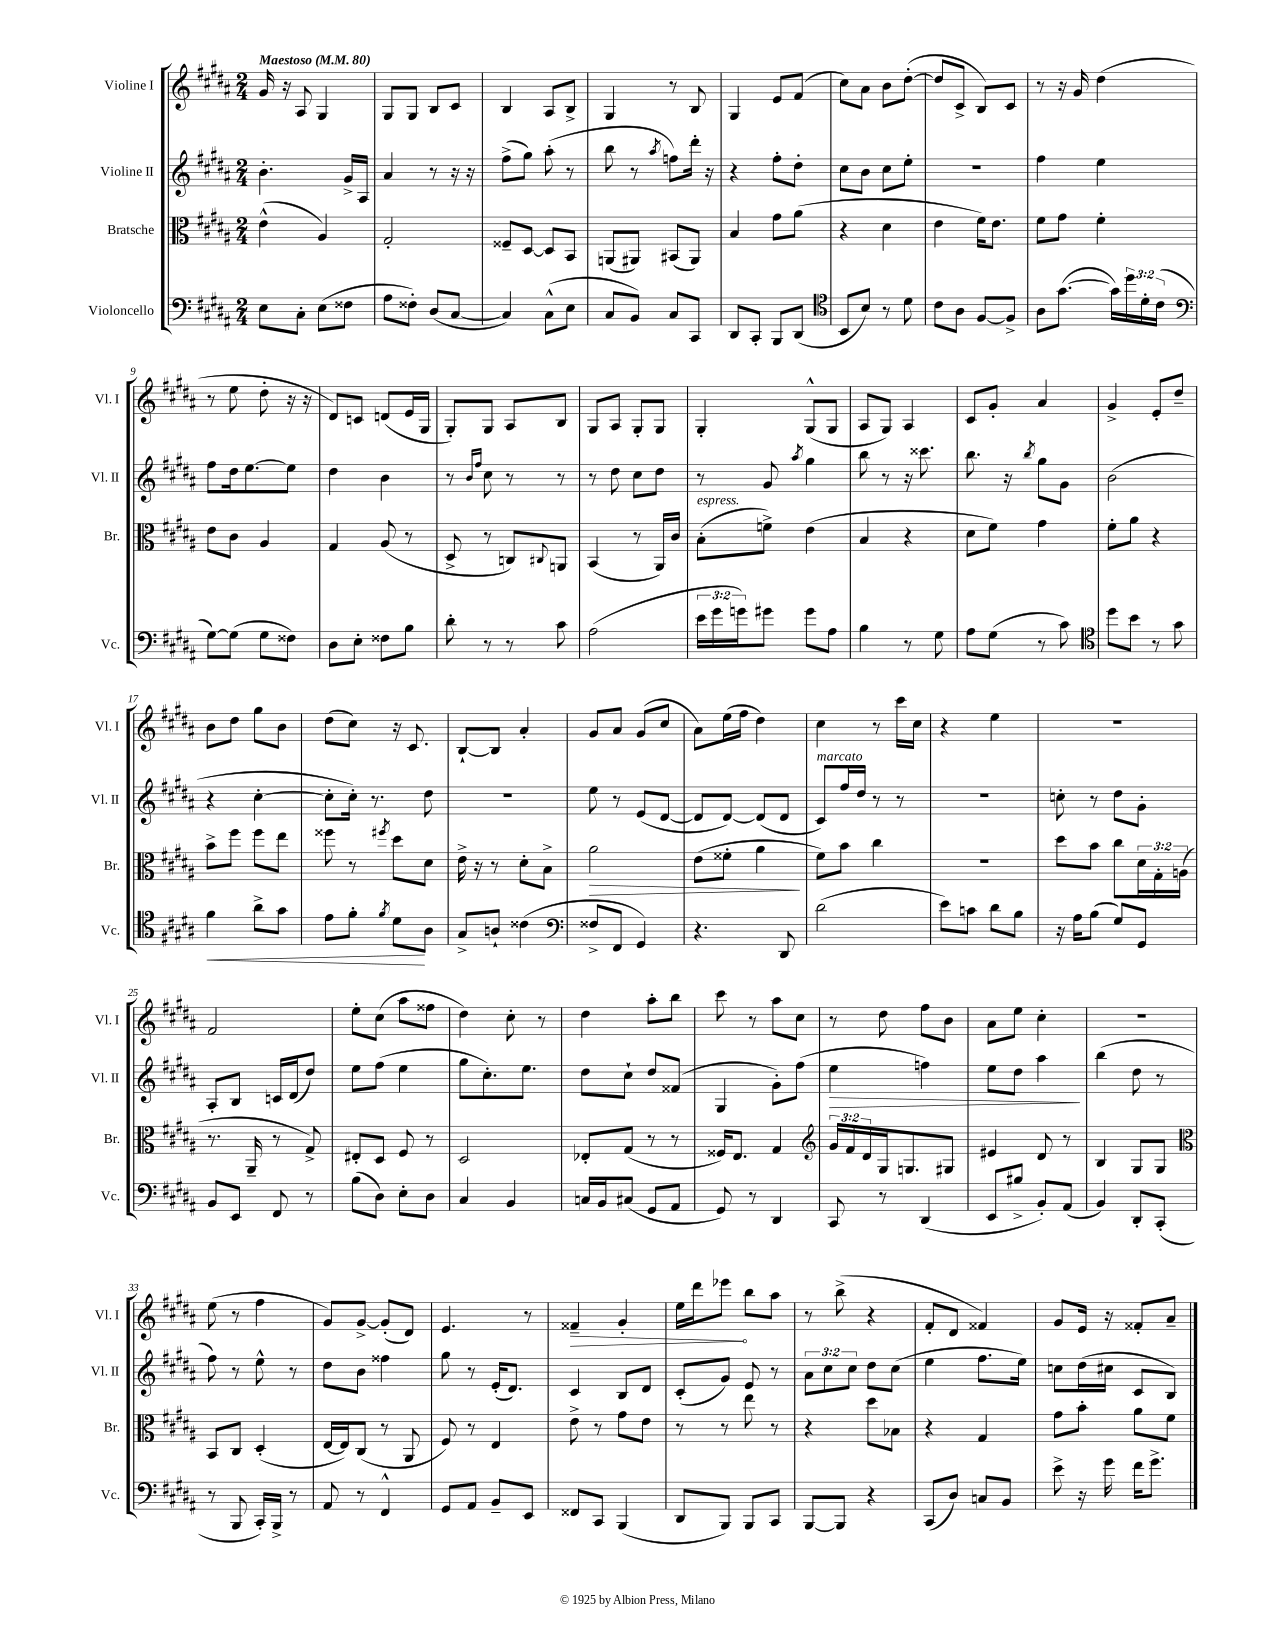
<<
\new StaffGroup <<
\new Staff = "s0" \with { instrumentName = "Violine I" shortInstrumentName = "Vl. I" } {
    \clef treble \key b \major \numericTimeSignature \time 2/4 \tempo "Maestoso" 4 = 80
    gis'16 r16 ais8 gis4 |
    gis8 gis8 b8 cis'8 |
    b4 ais8 b8-> |
    gis4 r8 b8 |
    gis4 e'8 fis'8( |
    cis''8) ais'8 b'8 dis''8~-.( |
    dis''8 cis'8-> b8) cis'8 |
    r8 r16 gis'16 dis''4( |
    r8 e''8 dis''8-. r16 r16 |
    dis'8) c'8 d'8( e'16 gis16 |
    gis8-.) gis8 ais8 b8 |
    gis8 ais8 gis8-. gis8 |
    gis4-. gis8-^( gis8 |
    ais8 gis8) ais4 |
    cis'8 gis'8-. ais'4 |
    gis'4-> e'8-. dis''8-- |
    b'8 dis''8 gis''8 b'8 |
    dis''8( cis''8) r16 cis'8. |
    b8~-! b8 ais'4-. |
    gis'8 ais'8 gis'8( cis''8 |
    ais'8) e''16( fis''16 dis''4) |
    cis''4 r8 cis'''16 cis''16 |
    r4 e''4 |
    R2 |
    fis'2 |
    e''8-. cis''8( ais''8 fisis''8 |
    dis''4) cis''8-. r8 |
    dis''4 ais''8-. b''8 |
    cis'''8 r8 ais''8 cis''8 |
    r8 dis''8 fis''8 b'8 |
    ais'8 e''8 cis''4-. |
    R2 |
    e''8( r8 fis''4 |
    gis'8) gis'8~-> gis'8-.( dis'8) |
    e'4. r8 |
    \once \override Hairpin.circled-tip = ##t fisis'4--\> gis'4-. |
    e''16 dis'''16 ees'''8\! b''8 ais''8 |
    r8 b''8->( r4 |
    fis'8-. dis'8 fisis'4) |
    gis'8 e'16 r16 fisis'8-. ais'8-- \bar "|." |
}
\new Staff = "s1" \with { instrumentName = "Violine II" shortInstrumentName = "Vl. II" } {
    \clef treble \key b \major \numericTimeSignature \time 2/4 \override Staff.TupletNumber.text = #tuplet-number::calc-fraction-text
    b'4.-. gis'16-> ais16 |
    ais'4 r8 r16 r16 |
    fis''8->( gis''8) ais''8-.( r8 |
    b''8 r8 \acciaccatura { ais''8 } f''8) dis'''16-. r16 |
    r4 fis''8-. dis''8-. |
    cis''8 b'8 cis''8 e''8-. |
    R2 |
    fis''4 e''4 |
    fis''8 dis''16 e''8.~ e''8 |
    dis''4 b'4 |
    r8 \grace { b'16 fis''16 } cis''8 r8 r8 |
    r8 dis''8 cis''8 dis''8 |
    r8 gis'8 \acciaccatura { ais''8 } gis''4 |
    b''8 r8 r16 cisis'''8. |
    b''8. r16 \acciaccatura { b''8 } gis''8 gis'8 |
    b'2( |
    r4 cis''4~-. |
    cis''8-. cis''16-.) r8. dis''8 |
    R2 |
    e''8 r8 e'8( dis'8~ |
    dis'8 dis'8~) dis'8( dis'8 |
    cis'8^\markup { \italic "marcato" }) fis''16 dis''16 r8 r8 |
    r2 |
    c''8-. r8 dis''8 gis'8-. |
    ais8-. b8 c'16 dis'16( dis''8) |
    e''8 fis''8( e''4 |
    gis''8 cis''8.-.) e''8. |
    dis''8 cis''8-! dis''8 fisis'8( |
    gis4 gis'8-.) fis''8( |
    e''4\> f''4) |
    e''8 dis''8 ais''4\! |
    b''4( dis''8 r8 |
    fis''8) r8 e''8-^ r8 |
    dis''8 b'8 fisis''4 |
    gis''8 r8 e'16-.( dis'8.) |
    cis'4 b8 dis'8 |
    cis'8-.( gis'8) e'8 r8 |
    \tuplet 3/2 { ais'8 cis''8 cis''8 } dis''8 cis''8( |
    e''4 fis''8. e''16) |
    c''8 dis''16( cis''16 cis'8 b8) \bar "|." |
}
\new Staff = "s2" \with { instrumentName = "Bratsche" shortInstrumentName = "Br." } {
    \clef alto \key b \major \numericTimeSignature \time 2/4 \override Staff.TupletNumber.text = #tuplet-number::calc-fraction-text
    e'4-^( ais4) |
    gis2-. |
    fisis8-- dis8~ dis8 b,8 |
    a,8( ais,8) bis,8( ais,8) |
    b4 gis'8 ais'8( |
    r4 dis'4 |
    e'4 fis'16) e'8. |
    fis'8 gis'8 fis'4-. |
    e'8 cis'8 ais4 |
    gis4 ais8( r8 |
    dis8-> r8 c8) \appoggiatura { cis8 } a,8 |
    b,4( r8 ais,16) cis'16 |
    b8-.^\markup { \italic "espress." }( f'8->) e'4( |
    b4 r4 |
    dis'8 fis'8) gis'4 |
    fis'8-. ais'8 r4 |
    b'8-> fis''8 fis''8 e''8 |
    fisis''8 r8 \acciaccatura { fis''8 } dis''8 dis'8 |
    e'16-> r16 r8 dis'8-. b8-> |
    ais'2\> |
    e'8( fisis'8-. ais'4\! |
    fis'8) b'8 cis''4 |
    r2 |
    dis''8 b'8 cis''8 \tuplet 3/2 { dis'16 gis16-. a16( } |
    r8. ais,16-- r8 gis8->) |
    eis8-. dis8 fis8 r8 |
    dis2 |
    ees8-. gis8( r8 r8 |
    fisis16) e8. gis4 |
    \clef treble \tuplet 3/2 { gis'16 fis'16 dis'16 } gis16 g8. gis8 |
    eis'4 dis'8 r8 |
    b4 gis8 gis8 |
    \clef alto b,8 cis8 dis4-.( |
    e16~ e16) cis8( r8 ais,8 |
    fis8) r8 e4 |
    e'8-> r8 gis'8 e'8 |
    r8 r8 e''8 r8 |
    r4 dis''8 bes8 |
    r4 gis4 |
    gis'8 b'8-. ais'8 fis'8 \bar "|." |
}
\new Staff = "s3" \with { instrumentName = "Violoncello" shortInstrumentName = "Vc." } {
    \clef bass \key b \major \numericTimeSignature \time 2/4 \override Staff.TupletNumber.text = #tuplet-number::calc-fraction-text
    e8 cis8-. e8( fisis8 |
    ais8 fisis8-.) dis8( cis8~ |
    cis4) cis8-^( e8 |
    cis8 b,8) cis8 cis,8 |
    dis,8 cis,8-. b,,8 dis,8( |
    \clef tenor b,8 b8) r8 dis'8 |
    cis'8 ais8 fis8~ fis8-> |
    ais8 gis'8.~( gis'16) \tuplet 3/2 { dis''16 dis'16-. cis'16( } |
    \clef bass gis8~) gis8( gis8 fisis8) |
    dis8 e8-. fisis8 b8 |
    dis'8-. r8 r8 cis'8 |
    ais2( |
    \tuplet 3/2 { e'16 gis'16 g'16) } gis'8 gis'8 ais8 |
    b4 r8 gis8 |
    ais8 gis8( r8 cis'8) |
    \clef tenor dis''8 b'8 r8 gis'8 |
    fis'4\< ais'8-> gis'8 |
    e'8 fis'8-. \acciaccatura { fis'8 } dis'8\! ais8 |
    gis8-> a8-! cisis'4( |
    \clef bass fisis8-> fis,8 gis,4) |
    r4. dis,8 |
    dis'2( |
    e'8) c'8 dis'8 b8 |
    r16 ais16 b8( gis8) gis,8 |
    b,8 e,8 fis,8 r8 |
    b8( dis8) e8-. dis8 |
    cis4 b,4 |
    c16 b,16 cis8( gis,8 ais,8 |
    gis,8) r8 dis,4 |
    cis,8 r8 dis,4( |
    e,8 bis8-> b,8-.) ais,8( |
    b,4) dis,8-. cis,8-.( |
    r8 b,,8 cis,16-.) b,,16-> r8 |
    ais,8 r8 fis,4-^ |
    gis,8 ais,8 b,8-- e,8 |
    fisis,8 cis,8 b,,4( |
    dis,8 b,,8) b,,8 cis,8 |
    b,,8~ b,,8 r4 |
    cis,8( dis8) c8 b,8 |
    e'8-> r16 gis'16 fis'16 gis'8.-> \bar "|." |
}
>>
>>
